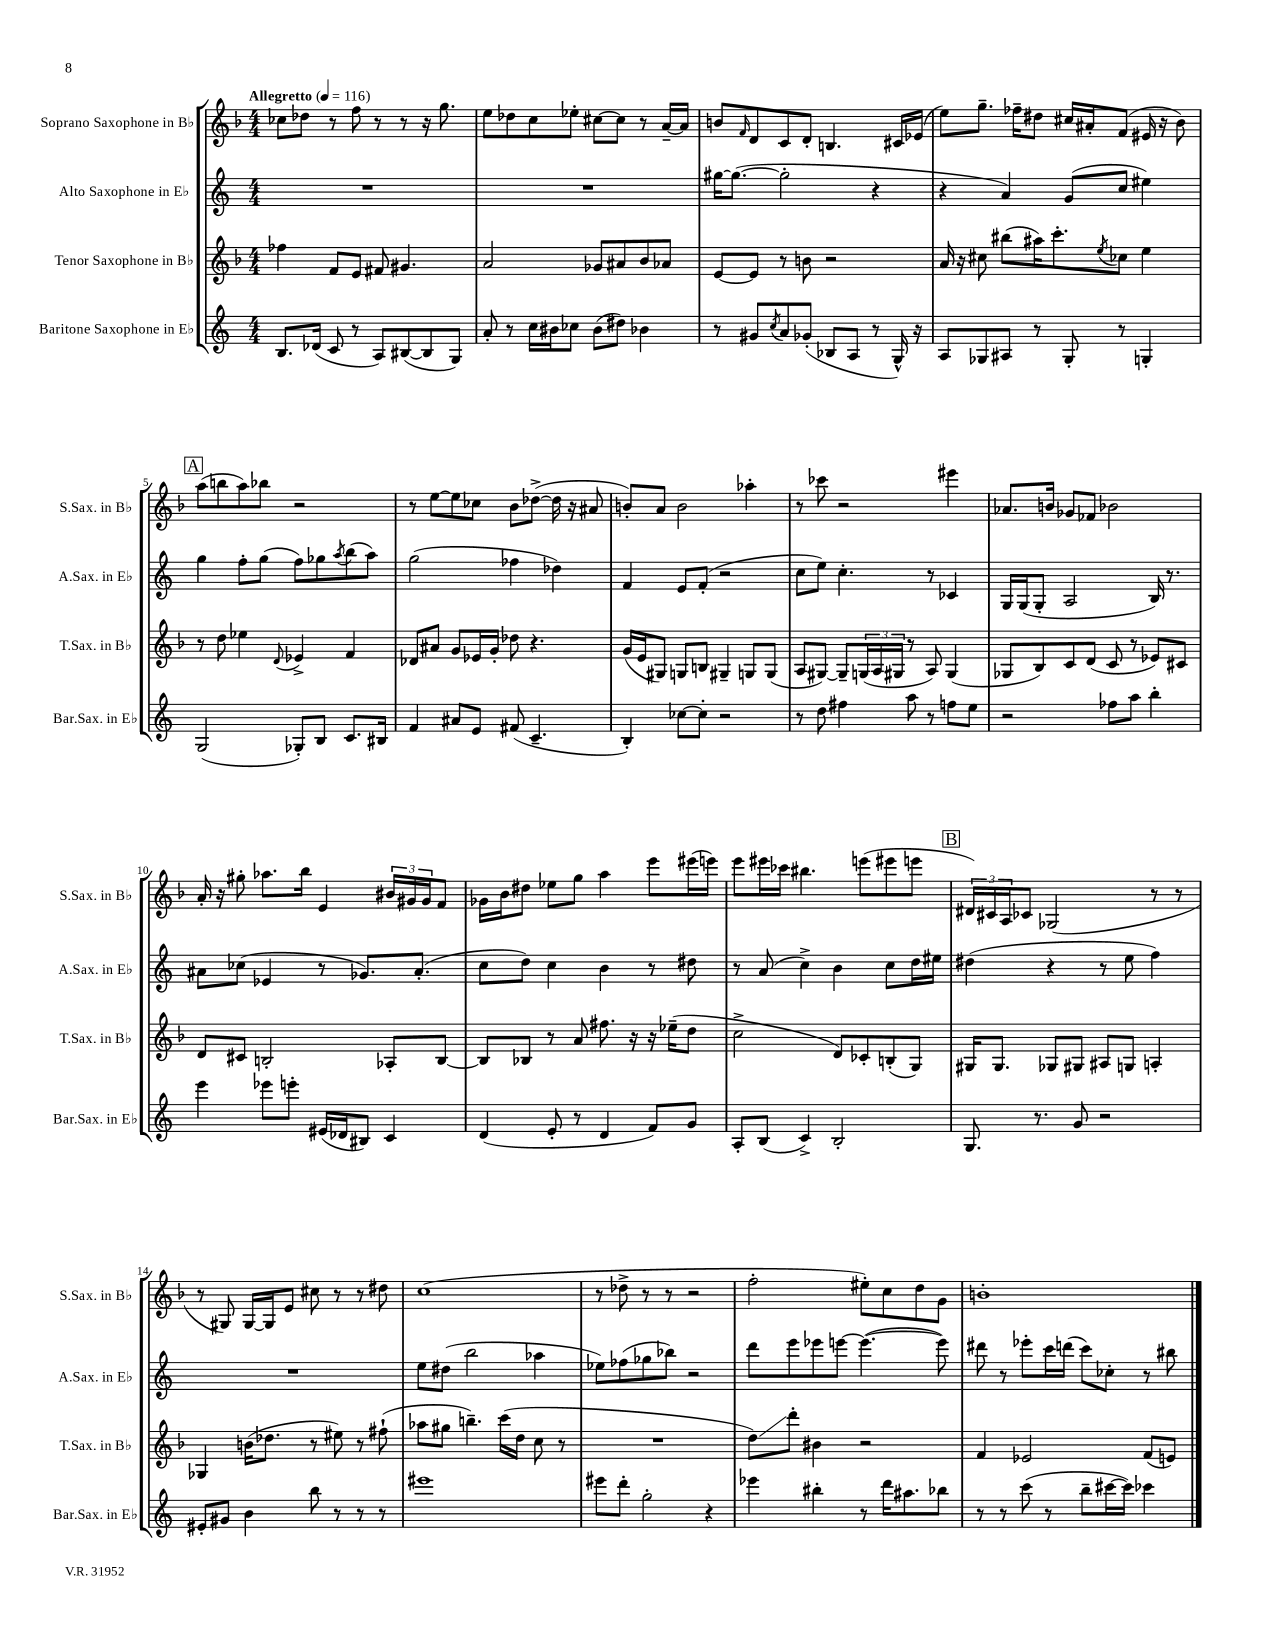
<<
\new StaffGroup <<
\new Staff = "s0" \with { instrumentName = "Soprano Saxophone in Bb" shortInstrumentName = "S.Sax. in Bb" } {
    \clef treble \key f \major \numericTimeSignature \time 4/4 \tempo "Allegretto" 4 = 116
    ces''8 des''8 r8 f''8 r8 r8 r16 g''8. |
    e''8 des''8 c''8 ees''8-. cis''8~ cis''8 r8 a'16~-- a'16 |
    b'8 \grace { f'16 } d'8 c'8 d'8-. b4. cis'16 ees'16( |
    e''8) g''8.-- fes''16-- dis''8 cis''16 ais'16-. f'8( eis'16 r16 bes'8) |
    \mark \markup { \box "A" } a''8( b''8 a''8) bes''8 r2 |
    r8 e''8~ e''8 ces''8 bes'8 des''8~->( des''16 r16 ais'8 |
    b'8-.) a'8 b'2 aes''4-. |
    r8 ces'''8 r2 eis'''4 |
    aes'8. b'16 ges'8 fes'8 bes'2 |
    a'16-. r16 gis''8-. aes''8. bes''16 e'4 \tuplet 3/2 { bis'16 gis'16 gis'16 } f'8 |
    ges'16 bes'16 dis''8 ees''8 g''8 a''4 e'''8 eis'''16( e'''16) |
    e'''8 eis'''16 ces'''16 bis''4. e'''8( eis'''8 e'''8 |
    \mark \markup { \box "B" } \tuplet 3/2 { dis'16) cis'16 a16 } ces'8 ges2( r8 r8 |
    r8 gis8) gis16~ gis16 e'8 cis''8 r8 r8 dis''8 |
    c''1( |
    r8 des''8-> r8 r8 r2 |
    f''2-. eis''8-.) c''8 d''8 g'8 |
    b'1-. \bar "|." |
}
\new Staff = "s1" \with { instrumentName = "Alto Saxophone in Eb" shortInstrumentName = "A.Sax. in Eb" } {
    \clef treble \key c \major \numericTimeSignature \time 4/4
    R1 |
    R1 |
    gis''16~ gis''8.~( gis''2-. r4 |
    r4 a'4) g'8( c''8 eis''4) |
    \mark \markup { \box "A" } g''4 f''8-. g''8( f''8) ges''8 \acciaccatura { a''8 } b''8( a''8) |
    g''2( fes''4 des''4) |
    f'4 e'8 f'8-.( r2 |
    c''8 e''8) c''4.-. r8 ces'4 |
    g16 g16( g8-. a2 b16) r8. |
    ais'8 ces''8( ees'4 r8 ges'8.) ais'8.-.( |
    c''8 d''8) c''4 b'4 r8 dis''8 |
    r8 a'8( c''4->) b'4 c''8 d''16 eis''16 |
    \mark \markup { \box "B" } dis''4( r4 r8 e''8 f''4) |
    R1 |
    e''8 dis''8( b''2 aes''4 |
    ees''8) fes''8( ges''8 bes''8) r2 |
    d'''8 e'''8 ees'''8 e'''8~ e'''4.~( e'''8) |
    dis'''8 r8 ees'''8-. c'''16 d'''16( c'''8) ces''8-. r8 bis''8 \bar "|." |
}
\new Staff = "s2" \with { instrumentName = "Tenor Saxophone in Bb" shortInstrumentName = "T.Sax. in Bb" } {
    \clef treble \key f \major \numericTimeSignature \time 4/4
    fes''4 f'8 e'8 fis'8 gis'4. |
    a'2 ges'8 ais'8 bes'8 aes'8 |
    e'8~ e'8 r8 b'8 r2 |
    a'16 r16 cis''8 bis''8( ais''16) c'''8.-. \acciaccatura { e''8 } ces''8 e''4 |
    \mark \markup { \box "A" } r8 d''8 ees''4 \appoggiatura { d'8 } ees'4-> f'4 |
    des'8 ais'8 g'8 ees'16 g'16-. des''8 r4. |
    g'16( e'16 gis8) g8 b8 gis4-- g8 g8( |
    a8 gis8~) gis8-- \tuplet 3/2 { g16( a16 gis16 } r8 a8) gis4( |
    ges8 bes8) c'8 d'8( c'8 r8 ees'8) cis'8 |
    d'8 cis'8 b2-. aes8-. b8~ |
    b8 bes8 r8 a'8 fis''8. r16 r16 ees''16--( d''8 |
    c''2-> d'8) ces'8-. b8-.( g8) |
    \mark \markup { \box "B" } gis16 gis8. ges8 gis8 ais8 g8 a4-. |
    ges4 b'16( des''8. r8 eis''8) r8 fis''8-!( |
    aes''8 gis''8 b''4.--) c'''16( d''16 c''8 r8 |
    R1 |
    d''8\glissando) d'''8-. bis'4 r2 |
    f'4 ees'2 f'8( e'8) \bar "|." |
}
\new Staff = "s3" \with { instrumentName = "Baritone Saxophone in Eb" shortInstrumentName = "Bar.Sax. in Eb" } {
    \clef treble \key c \major \numericTimeSignature \time 4/4
    b8. des'16( c'8 r8 a8) bis8~( bis8 g8) |
    a'8-. r8 c''16 bis'16 ces''8 bis'8( dis''8) bes'4 |
    r8 gis'8 \acciaccatura { c''8 } a'8 ges'8-.( bes8 a8 r8 g16-^) r16 |
    a8 ges8 ais8 r8 ges8-. r8 g4-. |
    \mark \markup { \box "A" } g2( ges8-.) b8 c'8. bis16 |
    f'4 ais'8 e'8 fis'8( c'4.-- |
    b4-.) ces''8~ ces''8-. r2 |
    r8 d''8 fis''4 a''8 r8 f''8 e''8 |
    r2 fes''8 a''8 b''4-. |
    e'''4 ees'''8 e'''8-. eis'16( des'16 bis8) c'4 |
    d'4( e'8-. r8 d'4 f'8) g'8 |
    a8-. b8( c'4->) b2-. |
    \mark \markup { \box "B" } g8. r8. g'8 r2 |
    eis'8-. gis'8 b'4 b''8 r8 r8 r8 |
    eis'''1 |
    eis'''8 d'''8-. g''2-. r4 |
    ees'''4 bis''4-. r8 d'''16 ais''8. bes''8 |
    r8 r8 c'''8( r8 b''8-- cis'''16~ cis'''16) ces'''4 \bar "|." |
}
>>
>>
